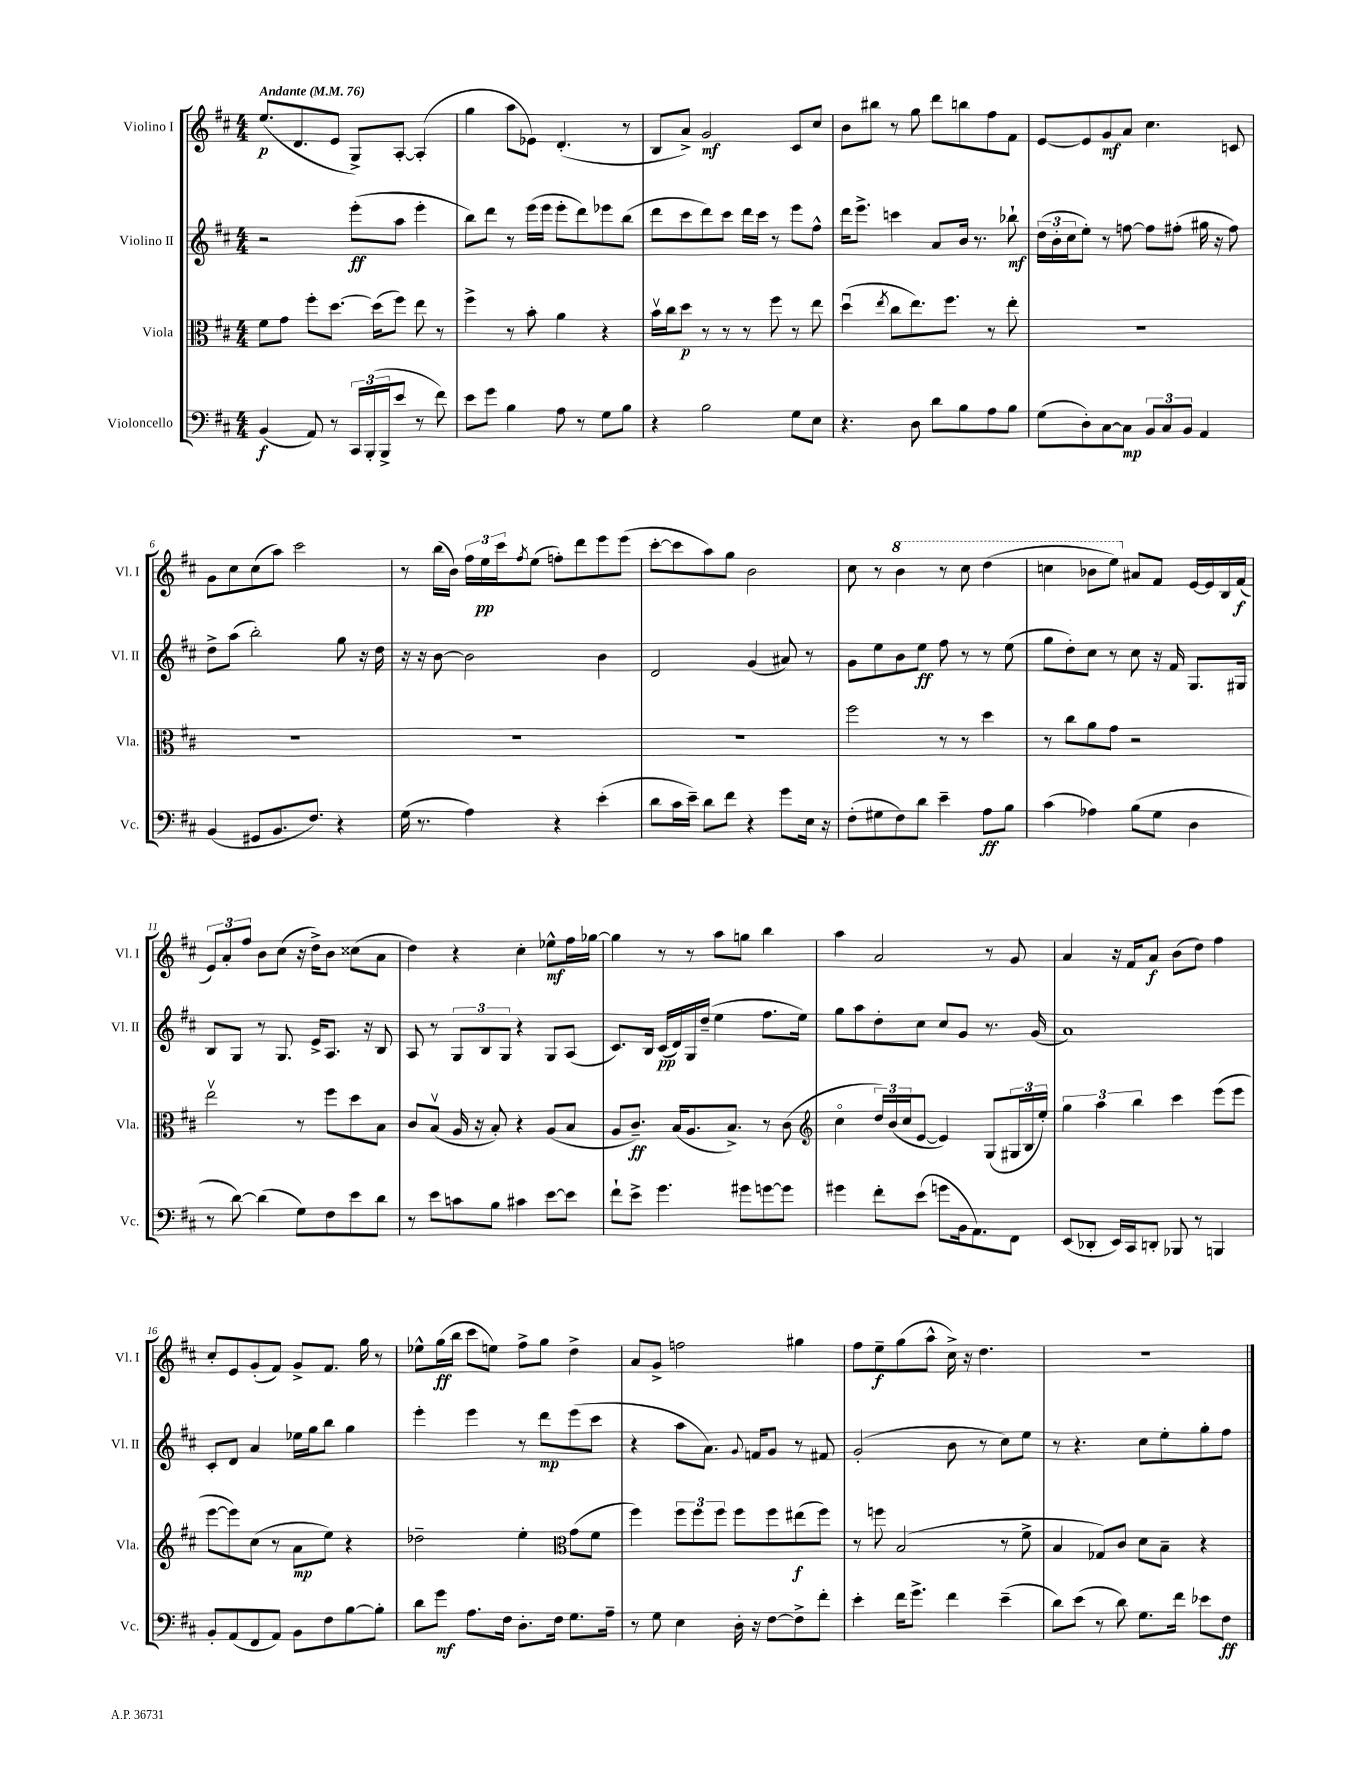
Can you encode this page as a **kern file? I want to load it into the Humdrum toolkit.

**kern	**kern	**kern	**kern
*staff4	*staff3	*staff2	*staff1
*clefF4	*clefC3	*clefG2	*clefG2
*k[f#c#]	*k[f#c#]	*k[f#c#]	*k[f#c#]
*M4/4	*M4/4	*M4/4	*M4/4
*MM76	*MM76	*MM76	*MM76
(4BB/	8f#\L	2r	(8.ee/L
.	8g\J	.	.
.	.	.	8.d/
8AA/)	8ff#'\L	.	.
8r	[8.dd\J	.	8e/J
24CC#/LL	.	(8eee'\L	8G^/L)
(24BBB'/	.	.	.
.	(16dd\]LK	.	.
24BBB^/J	.	.	.
8e/J	8ff#\J)	8aa\J	[8A'/J
8r	8ee\	4eee'\	(4A'/]
8f#\)	8r	.	.
=	=	=	=
8e\L	4ff#^\	8bb\L)	4gg\
8g\J	.	8ddd\J	.
4B\	8r	8r	8aa\L
.	8b'\	(16eee\LL	8e-\J)
.	.	16eee\JJ	.
8A\	4a\	8eee'\L	(4.d'/
8r	.	8ddd\)	.
8G\L	4r	8eee-\	.
8B\J	.	(8bb\J	8r
=	=	=	=
4r	16bv\LL	8ddd\L	8B/L
.	16cc#\J	.	.
.	8dd\J	8ccc#\	8a^/J)
2B\	8r	8ddd\)	2g/
.	8r	8ccc#\J	.
.	8r	16ddd\LL	.
.	.	16ccc#\JJ	.
.	8ff#\	8r	.
8G\L	8r	8eee\L	8c#/L
8E\J	8ee\	8ff#^^\J	8cc#/J
=	=	=	=
4.r	(4ddu\	16ddd\LK	8b\L
.	.	8.eee^\J	.
.	.	.	8bb#\J
.	8qee/	.	.
.	8cc#\L	4ccc\	8r
8D\	8.ee\)	.	8gg\
8d\L	.	8a/L	8ddd\L
.	8.ff#\J	.	.
8B\	.	16b/Jk	8bb\
.	.	8.r	.
8A\	8r	.	8ff#\
8B\J	8ee'\	8bb-`\	8f#\J
=	=	=	=
(8G\L	1r	(24dd\LL	[8e/L
.	.	24b'\	.
.	.	24cc#\J	.
8D'\)	.	8ee'\J)	8e/]
[8C#\	.	8r	8g/
8C#\]J	.	[8ff\	8a/J
12BB/L	.	8ff\]L	4.cc#\
12C#/	.	.	.
.	.	(8ff#'\J	.
12BB/J	.	.	.
4AA/	.	16gg#\	.
.	.	16r	.
.	.	8ff#\)	8c/
=	=	=	=
(4BB/	1r	8dd^\L	8g\L
.	.	(8aa\J	8cc#\
8GG#/L	.	2bb'\)	(8cc#\
8.BB/	.	.	8aa\J)
.	.	.	2ccc#\
8.F#/J)	.	.	.
4r	.	8gg\	.
.	.	16r	.
.	.	16dd\	.
=	=	=	=
(16G\	1r	16r	8r
8.r	.	16r	.
.	.	[8b\	(16bb\LL
.	.	.	16b\JJ)
4A\)	.	2b\]	24ff#\LL
.	.	.	24ee\
.	.	.	24ccc#\J
.	.	.	8qff#/
.	.	.	(8ee\J
4r	.	.	8ff'\L)
.	.	.	8ddd\
(4e'\	.	4b\	8eee\
.	.	.	(8eee\J
=	=	=	=
8d\L	1r	2d/	[8ccc#'\L
16c#\L	.	.	8ccc#\]
16e~\JJ)	.	.	.
8d\L	.	.	8aa\)
8f#\J	.	.	8gg\J
4r	.	(4g/	2b\
8g\L	.	8a#/)	.
16E\Jk	.	8r	.
16r	.	.	.
=	=	=	=
(8F#'\L	2ff#\	8g\L	8cc#\
8G#\	.	8ee\	8r
8F#\)	.	8b\	4bb\
8d\J	.	8ee\J	.
4e~\	8r	8ff#\	8r
.	8r	8r	8ccc#\
8A\L	4dd\	8r	(4ddd\
8B\J	.	(8ee\	.
=	=	=	=
(4c#\	8r	8gg\L	4ccc\
.	8cc#\L	8dd'\)	.
4A-\)	8a\	8cc#\J	8bb-\L
.	8g\J	8r	8eee\J)
(8B\L	2r	8cc#\	8a#/L
8G\J	.	16r	8f#/J
.	.	16f#/	.
4D\	.	8.G/L	[16e/LL
.	.	.	16e/]
.	.	.	16B/
.	.	16G#/Jk	(16f#/JJ
=	=	=	=
8r	2eev\	8B/L	12e/L)
.	.	.	12a'/
[8d\)	.	8G/J	.
.	.	.	12ff#/J
(4d\]	.	8r	8b\L
.	.	8.G/	(8cc#\J
8G\L)	8r	.	16r
.	.	16e^/LK	16dd^\LK)
8F#\	8ff#\L	8.A/J	8b\J
8e\	8dd\	.	(8cc##\L
.	.	16r	.
8d\J	8B\J	8B/	8a\J
=	=	=	=
8r	8c#/L	8A/	4dd\)
8e\L	(8Bv/J	8r	.
8c\	16A/	12G/L	4r
.	16r	.	.
.	.	12B/	.
8B\J	8B'/)	.	.
.	.	12G/J	.
4c#\	4r	4r	4cc#'\
[8e\L	(8A/L	8G/L	8ee-^^\L
8e\]J	8B/J	(8A/J	16ff#\L
.	.	.	[16gg-\JJ
=	=	=	=
8f#`\L	8A/L	8.c#/L)	4gg-\]
8e^\J	8.c#~/J)	.	.
.	.	16B/Jk	.
4.g\	.	(16c#/LL	8r
.	(16B/LK	16d/)	.
.	8.A/	16G/	8r
.	.	(16dd~/JJ	.
.	.	4ee\	8aa\L
.	8.B^/J)	.	.
8g#\L	.	.	8gg\J
[8g\	8r	8.ff#\L	4bb\
8g\]J	(8c#\	.	.
.	.	16ee\Jk)	.
=	=	=	=
*	*clefG2	*	*
4g#\	4cc#o\	8gg\L	4aa\
.	.	8aa\	.
8f#'\L	24dd/LL)	8dd'\	2a/
.	(24b/	.	.
.	24cc#/J	.	.
(8e\J	[8e/J	8cc#\J	.
8g\L	4e/])	8cc#/L	.
16BB\k	.	8g/J	.
8.AA\)	.	.	.
.	(8G/L	8.r	8r
8FF#\J	24G#/L	.	8g/
.	24B/	.	.
.	.	(16g/	.
.	24ee'/JJ)	.	.
=	=	=	=
(8EE/L	6gg\	1a)	4a/
8DD-'/J	.	.	.
.	6aa\	.	.
16EE/LL)	.	.	16r
16CC#/J	.	.	16f#/LK
.	6bb\	.	.
8DD'/J	.	.	8a/J
8BBB-/	4ccc#\	.	(8b\L
8r	.	.	8dd\J)
4BBB/	(8eee\L	.	4ff#\
.	8eee\J	.	.
=	=	=	=
8BB'/L	[8eee\L	8c#'/L	8cc#'/L
(8AA/	8eee\])	8d/J	8e/
8FF#/	(8cc#\J	4a/	(8g'/
8AA/J)	8r	.	8f#/J)
8BB\L	8a\L	16ee-\LL	8g^/L
.	.	16gg\J	.
8F#\	8ee\J)	8bb\J	8.f#/J
[8B\	4r	4gg\	.
.	.	.	16gg\
8B'\]J	.	.	8r
=	=	=	=
8d\L	2dd-~\	4eee'\	8ee-^^\L
8g\J	.	.	(16gg\L
.	.	.	16bb\JJ
8.A\L	.	4eee\	8ccc#\L
.	.	.	8ee\J)
16F#\Jk	.	.	.
8.D'\L	4ee'\	8r	8ff#^\L
.	.	8ddd\L	8gg\J
16F#\Jk	.	.	.
*	*clefC3	*	*
8.G\L	(8g\L	(8eee\	4dd^\
.	8f#\J	8ccc#\J	.
16A~\Jk	.	.	.
=	=	=	=
8r	4ff#\)	4r	8a/L
8G\	.	.	8g^/J
4E\	12ff#\L	8aa\L	2ff\
.	12ff#\	.	.
.	.	8.a\J)	.
.	12ff#\J	.	.
16D'\	8ff#\L	.	.
.	.	8qqg/	.
16r	.	16f/LK	.
[8F#\L	8ff#\	8g/J	.
8F#^\]	(8ee#\	8r	4gg#\
8f#'\J	8ff#\J)	8f#/	.
=	=	=	=
4e'\	8r	(2g'/	8ff#\L
.	8ff\	.	8ee~\
16f#\LK	(2B/	.	(8gg\
8.g^\J	.	.	.
.	.	.	8aa^^\J
4f#\	.	8b\	16cc#^\)
.	.	.	16r
.	.	8r	4.dd\
(4e~\	8r	8cc#\L)	.
.	8f#^\	8ee\J	.
=	=	=	=
8d\L)	4B/	8r	1r
(8e\J	.	4.r	.
8r	8G-/L)	.	.
8d\)	8c#/J	.	.
8.G\L	8d\L	8cc#\L	.
.	8B~\J	8ee'\	.
16f#\Jk	.	.	.
8e-\L	4r	8gg'\	.
8F#\J	.	8ff#\J	.
==	==	==	==
*-	*-	*-	*-
